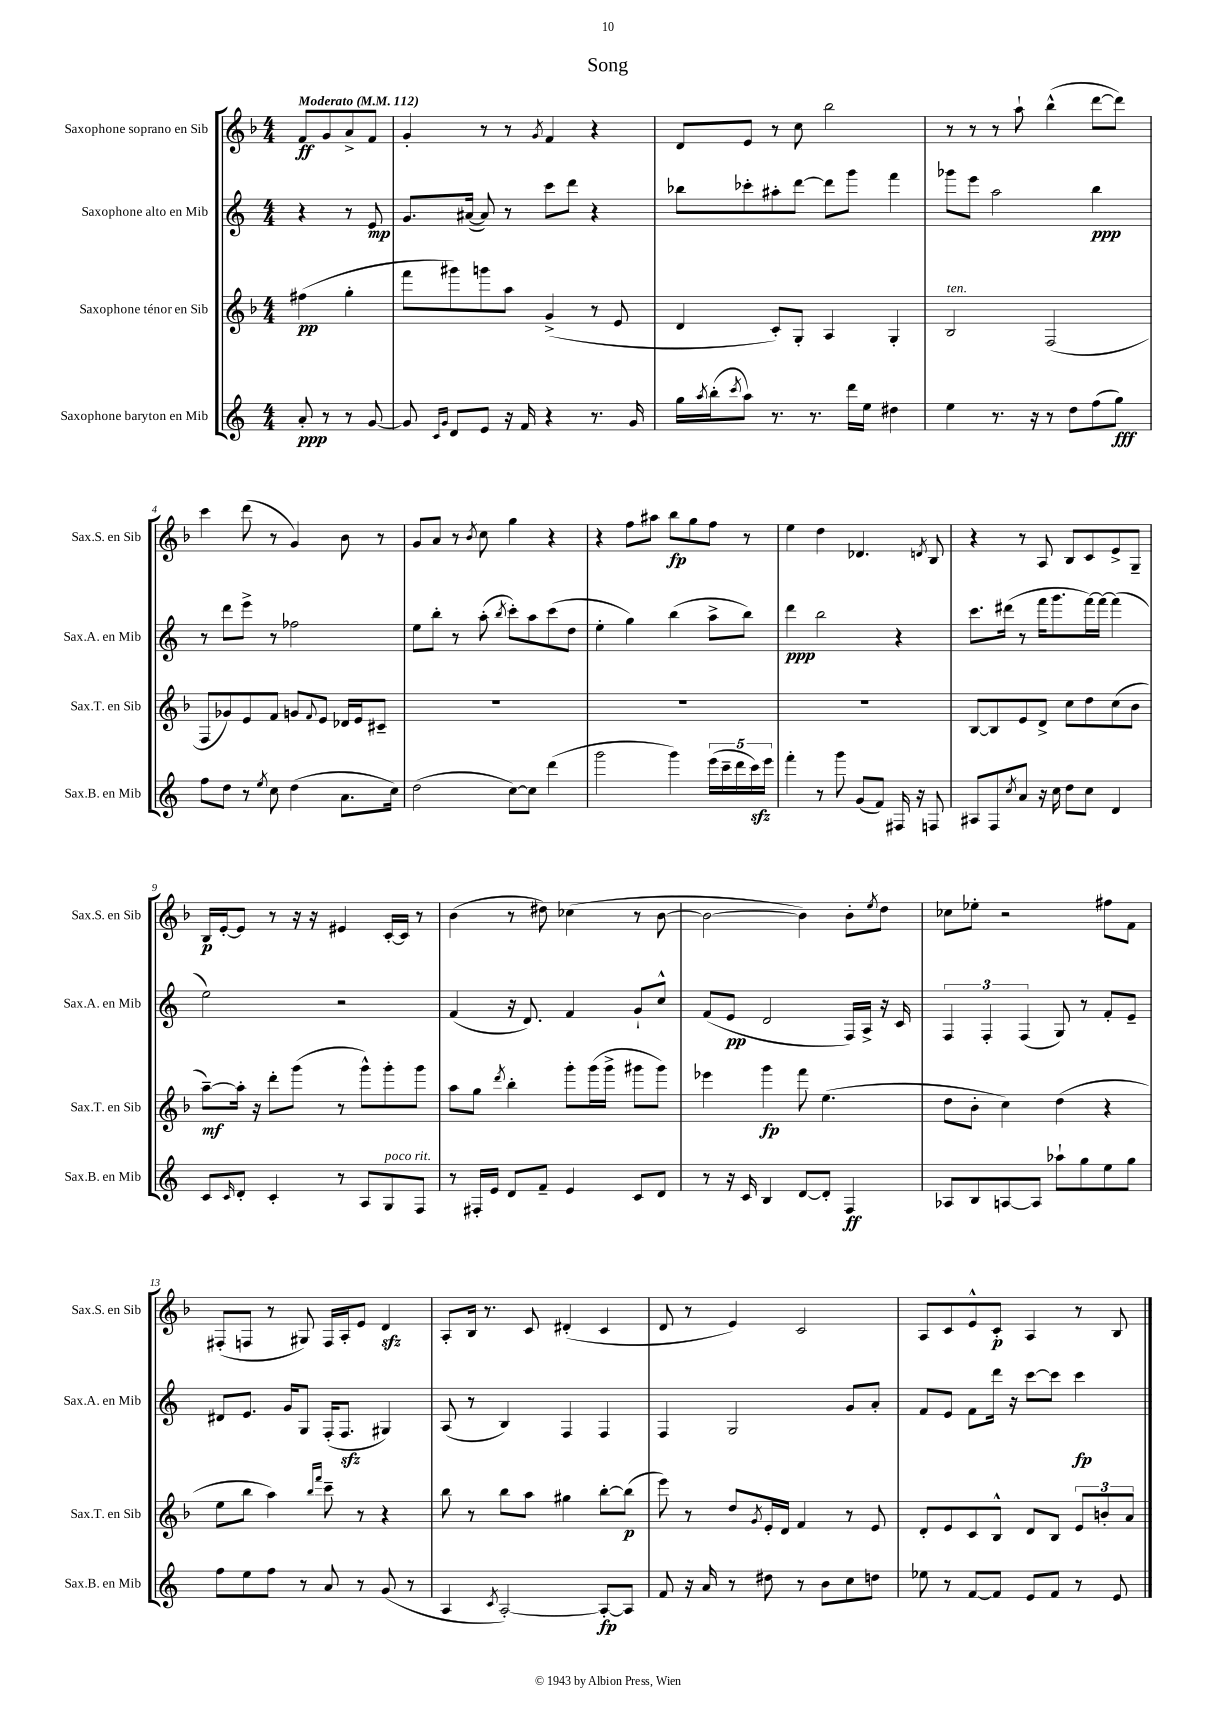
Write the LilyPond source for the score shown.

\header { title = "Song" }
<<
\new StaffGroup <<
\new Staff = "s0" \with { instrumentName = "Saxophone soprano en Sib" shortInstrumentName = "Sax.S. en Sib" } {
    \clef treble \key f \major \numericTimeSignature \time 4/4 \partial 2 \tempo "Moderato" 4 = 112
    f'8\ff g'8 a'8-> f'8 |
    g'4-. r8 r8 \acciaccatura { g'8 } f'4 r4 |
    d'8 e'8 r8 c''8 bes''2 |
    r8 r8 r8 a''8-! bes''4-^( d'''8~ d'''8) |
    c'''4 d'''8( r8 g'4) bes'8 r8 |
    g'8 a'8 r8 \acciaccatura { bes'8 } c''8 g''4 r4 |
    r4 f''8 ais''8 bes''8\fp g''8 f''8 r8 |
    e''4 d''4 des'4. \acciaccatura { d'8 } bes8 |
    r4 r8 a8 bes8 c'8 e'8-> g8-- |
    bes16\p e'16~-. e'8 r8 r16 r16 eis'4 c'16~-. c'16 r8 |
    bes'4( r8 dis''8) ces''4( r8 bes'8~ |
    bes'2~ bes'4) bes'8-. \acciaccatura { e''8 } d''8 |
    ces''8 ees''8-. r2 fis''8 f'8 |
    fis8-.( f8 r8 gis8) f16 a16-. e'8 d'4\sfz |
    a8-. bes16 r8. c'8 dis'4-.( c'4 |
    d'8 r8 e'4) c'2 |
    a8 c'8 e'8-^ c'8-.\p a4 r8 bes8 \bar "|." |
}
\new Staff = "s1" \with { instrumentName = "Saxophone alto en Mib" shortInstrumentName = "Sax.A. en Mib" } {
    \clef treble \key c \major \numericTimeSignature \time 4/4 \partial 2
    r4 r8 e'8\mp |
    g'8. ais'16~( ais'8) r8 c'''8 d'''8 r4 |
    bes''8 ces'''8-. ais''8-. d'''8~ d'''8 g'''8 f'''4 |
    ges'''8 e'''8 a''2 b''4\ppp |
    r8 d'''8 e'''8-> r8 fes''2 |
    e''8 b''8-. r8 a''8-.( \acciaccatura { b''8 } c'''8-.) a''8 c'''8( d''8 |
    e''4-. g''4) b''4( a''8-> b''8) |
    d'''4\ppp b''2 r4 |
    c'''8. dis'''16( r8 f'''16 g'''8. f'''16~) f'''16~ f'''4( |
    e''2) r2 |
    f'4( r16 d'8.) f'4 g'8-! c''8-^ |
    f'8( e'8\pp d'2 f16) a16-> r16 c'16 |
    \tuplet 3/2 { f4 f4-. f4( } g8) r8 f'8-. e'8-- |
    dis'8 e'8. g'16 g8 f16-.( f8.\sfz gis4) |
    a8( r8 b4) f4 f4 |
    f4 g2 g'8 a'8-. |
    f'8 e'8 f'8 d'''16 r16 c'''8~ c'''8 c'''4\fp \bar "|." |
}
\new Staff = "s2" \with { instrumentName = "Saxophone ténor en Sib" shortInstrumentName = "Sax.T. en Sib" } {
    \clef treble \key f \major \numericTimeSignature \time 4/4 \partial 2
    fis''4\pp( g''4-. |
    f'''8 gis'''8) g'''8 a''8 g'4->( r8 e'8 |
    d'4 c'8-.) g8-. a4 g4-. |
    bes2^\markup { \italic "ten." } f2( |
    f8 ges'8) e'8 f'8 g'8 \appoggiatura { f'8 } e'8 des'16 e'16 cis'8-- |
    R1 |
    R1 |
    R1 |
    bes8~ bes8 e'8 d'8-> c''8 d''8 c''8( bes'8 |
    a''8~--\mf) a''16-. r16 d'''8-. g'''8( r8 g'''8-^) g'''8-. g'''8 |
    a''8 g''8 \acciaccatura { d'''8 } bes''4-. g'''8-. g'''16( g'''16-> gis'''8 gis'''8) |
    ees'''4 g'''4\fp f'''8 e''4.( |
    d''8 bes'8-. c''4) d''4( r4 |
    e''8 bes''8 a''4) \grace { bes''16 f'''16 } c'''8-- r8 r4 |
    bes''8 r8 bes''8 a''8 gis''4 bes''8~-. bes''8\p( |
    e'''8) r8 d''8 \acciaccatura { g'8 } e'16-. d'16 f'4 r8 e'8 |
    d'8-. e'8 c'8 bes8-^ d'8 bes8 \tuplet 3/2 { e'8 b'8-. a'8 } \bar "|." |
}
\new Staff = "s3" \with { instrumentName = "Saxophone baryton en Mib" shortInstrumentName = "Sax.B. en Mib" } {
    \clef treble \key c \major \numericTimeSignature \time 4/4 \partial 2
    a'8-.\ppp r8 r8 g'8~ |
    g'8 \grace { c'16 g'16 } d'8 e'8 r16 f'16 r4 r8. g'16 |
    g''16 \acciaccatura { a''8 } b''16-.( \acciaccatura { c'''8 } a''8) r8. r8. d'''16 e''16 dis''4 |
    e''4 r8. r16 r8 d''8 f''8( g''8\fff) |
    f''8 d''8 r8 \acciaccatura { e''8 } c''8 d''4( a'8. c''16) |
    d''2( c''8~) c''8 d'''4( |
    g'''2 g'''4) \tuplet 5/4 { e'''16( c'''16-- d'''16 c'''16\sfz) e'''16 } |
    f'''4-. r8 g'''8 g'8( f'8) fis16 r16 f8 |
    ais8 f8 \acciaccatura { c''8 } a'8 r16 c''16 d''8 c''8 d'4 |
    c'8 \grace { c'16 } d'8-. c'4-. r8 a8 g8^\markup { \italic "poco rit." } f8 |
    r8 fis16-. e'16 d'8 f'8-- e'4 c'8 d'8 |
    r8 r16 c'16 b4 d'8~ d'8-. f4\ff |
    aes8 b8 a8~ a8 aes''8-! g''8 e''8 g''8 |
    f''8 e''8 f''8 r8 a'8 r8 g'8( r8 |
    a4 \acciaccatura { c'8 } a2~-.) a8~-.\fp a8 |
    f'8 r16 a'16 r8 dis''8 r8 b'8 c''8 d''8 |
    ees''8 r8 f'8~ f'8 e'8 f'8 r8 e'8 \bar "|." |
}
>>
>>
